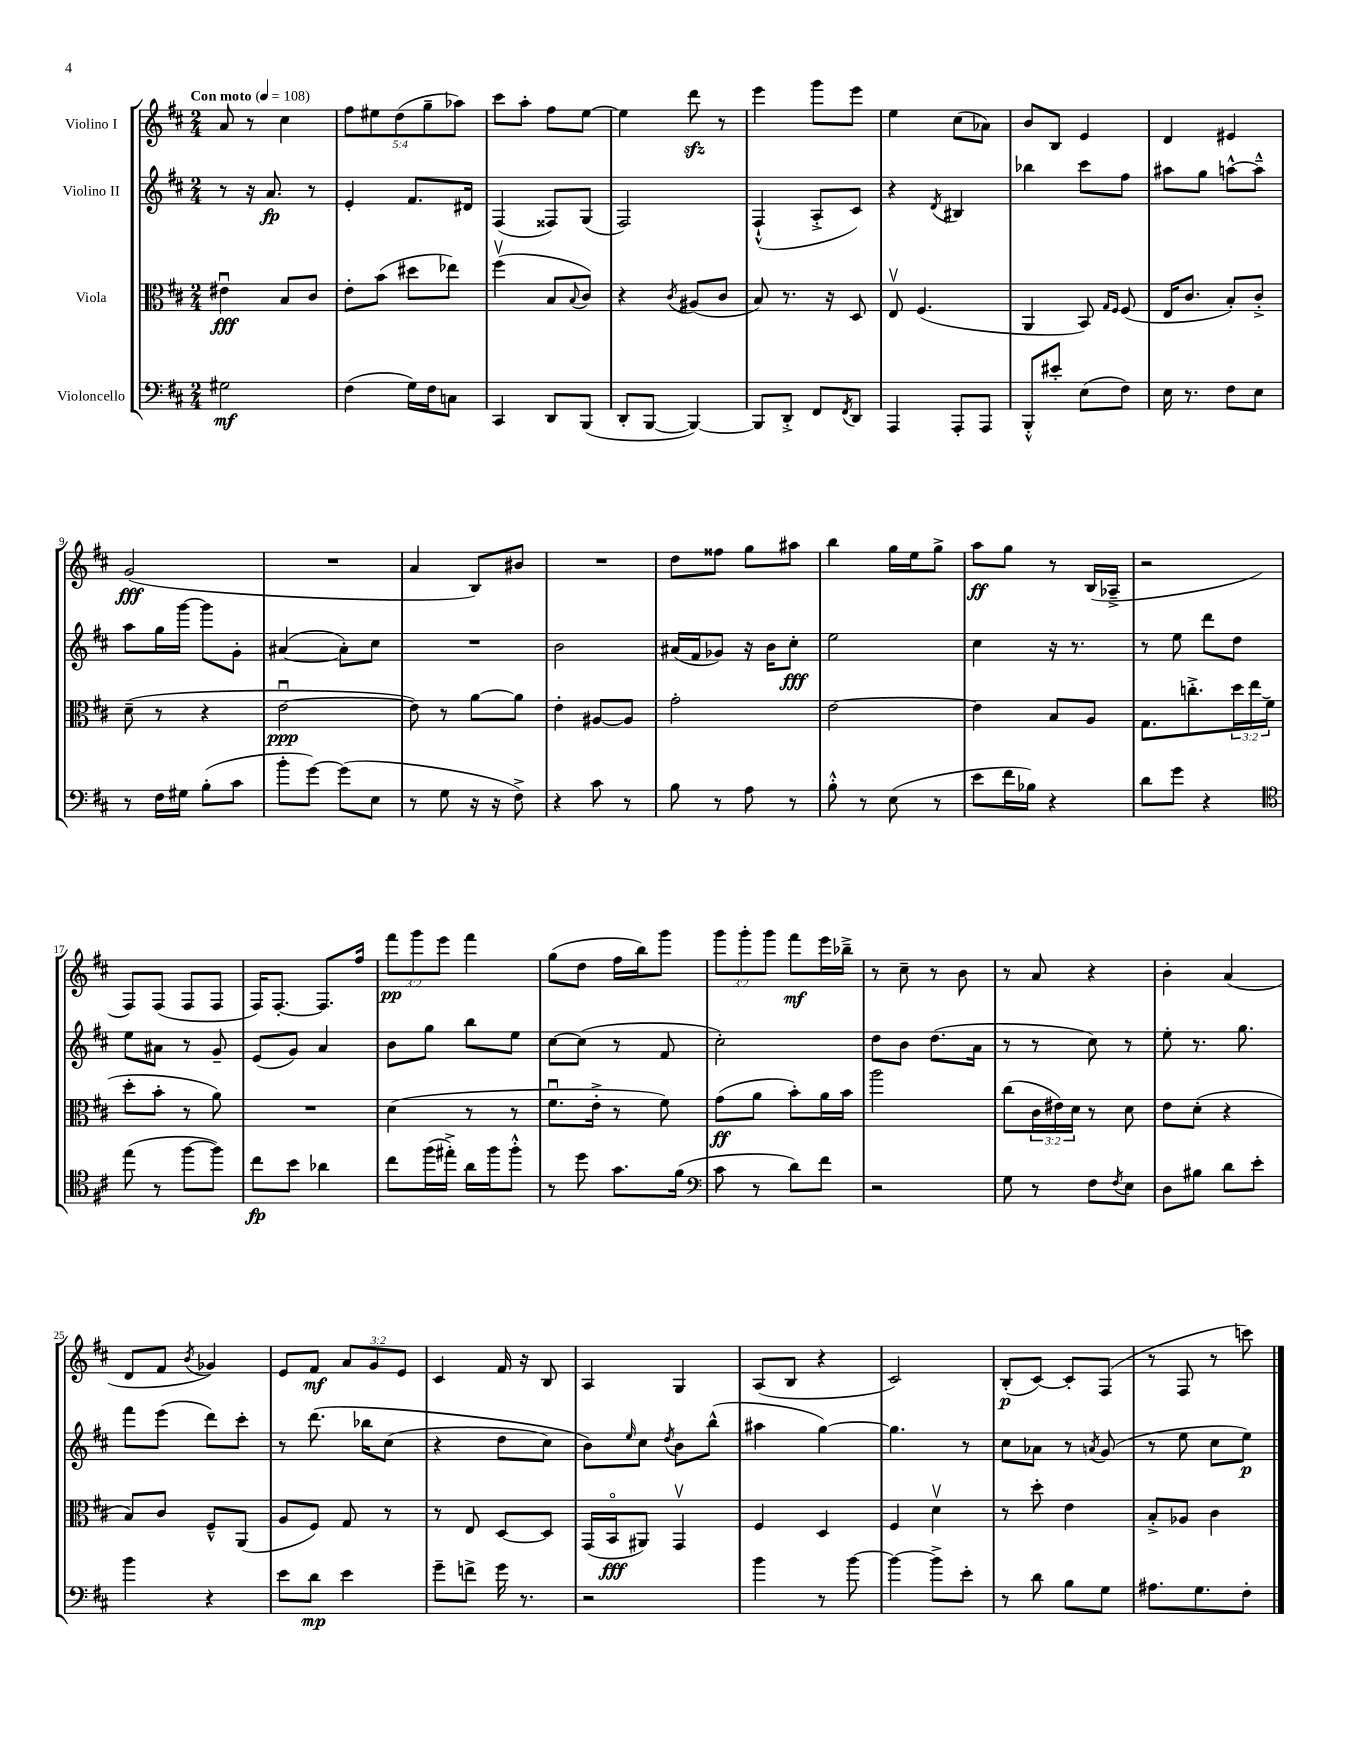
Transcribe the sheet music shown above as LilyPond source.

<<
\new StaffGroup <<
\new Staff = "s0" \with { instrumentName = "Violino I" } {
    \clef treble \key d \major \numericTimeSignature \time 2/4 \override Staff.TupletNumber.text = #tuplet-number::calc-fraction-text \tempo "Con moto" 4 = 108
    a'8 r8 cis''4 |
    \tuplet 5/4 { fis''8 eis''8 d''8( g''8-- aes''8) } |
    cis'''8 a''8-. fis''8 e''8~ |
    e''4 d'''8\sfz r8 |
    e'''4 g'''8 e'''8 |
    e''4 cis''8( aes'8) |
    b'8 b8 e'4 |
    d'4 eis'4 |
    g'2\fff( |
    R2 |
    a'4 b8) bis'8 |
    R2 |
    d''8 fisis''8 g''8 ais''8 |
    b''4 g''16 e''16 g''8-> |
    a''8\ff g''8 r8 b16( aes16---> |
    r2 |
    fis8) fis8( fis8 fis8 |
    fis16) fis8.~-. fis8. fis''16 |
    \tuplet 3/2 { fis'''8\pp g'''8 e'''8 } fis'''4 |
    g''8( d''8 fis''16 b''16) g'''8 |
    \tuplet 3/2 { g'''8 g'''8-. g'''8 } fis'''8\mf e'''16 bes''16---> |
    r8 cis''8-- r8 b'8 |
    r8 a'8 r4 |
    b'4-. a'4( |
    d'8 fis'8 \acciaccatura { b'8 } ges'4) |
    e'8 fis'8\mf \tuplet 3/2 { a'8 g'8 e'8 } |
    cis'4 fis'16 r16 b8 |
    a4 g4 |
    a8( b8 r4 |
    cis'2) |
    b8-.\p( cis'8~) cis'8-. fis8( |
    r8 fis8 r8 c'''8) \bar "|." |
}
\new Staff = "s1" \with { instrumentName = "Violino II" } {
    \clef treble \key d \major \numericTimeSignature \time 2/4
    r8 r16 a'8.\fp r8 |
    e'4-. fis'8. dis'16 |
    fis4( fisis8) g8( |
    fis2) |
    fis4-!-^( a8-.-> cis'8) |
    r4 \acciaccatura { d'8 } bis4 |
    bes''4 cis'''8 fis''8 |
    ais''8 g''8 a''8~-^ a''8---^ |
    a''8 g''16 g'''16~ g'''8 g'8-. |
    ais'4~( ais'8-.) cis''8 |
    R2 |
    b'2 |
    ais'16( fis'16 ges'8) r16 b'16 cis''8-.\fff |
    e''2 |
    cis''4 r16 r8. |
    r8 e''8 d'''8 d''8 |
    e''8 ais'8 r8 g'8-- |
    e'8( g'8) a'4 |
    b'8 g''8 b''8 e''8 |
    cis''8~ cis''8( r8 fis'8 |
    cis''2-.) |
    d''8 b'8 d''8.( a'16 |
    r8 r8 cis''8) r8 |
    e''8-. r8. g''8. |
    fis'''8 e'''8( d'''8) cis'''8-. |
    r8 d'''8.\( bes''16 cis''8( |
    r4 d''8 cis''8) |
    b'8\) \grace { e''16 } cis''8 \acciaccatura { d''8 } b'8 b''8-^( |
    ais''4 g''4~) |
    g''4. r8 |
    cis''8 aes'8 r8 \acciaccatura { a'8 } g'8( |
    r8 e''8 cis''8 e''8\p) \bar "|." |
}
\new Staff = "s2" \with { instrumentName = "Viola" } {
    \clef alto \key d \major \numericTimeSignature \time 2/4 \override Staff.TupletNumber.text = #tuplet-number::calc-fraction-text
    eis'4\downbow\fff b8 cis'8 |
    e'8-. b'8( dis''8 ees''8) |
    fis''4\upbow( b8 \appoggiatura { b8 } cis'8) |
    r4 \acciaccatura { cis'8 } ais8( cis'8 |
    b8) r8. r16 d8 |
    e8\upbow fis4.( |
    a,4 b,8) \grace { g16 fis16 } fis8( |
    e16 cis'8. b8-.) cis'8-.-> |
    d'8--( r8 r4 |
    e'2~\downbow\ppp |
    e'8) r8 a'8~ a'8 |
    e'4-. ais8~ ais8 |
    g'2-. |
    e'2~ |
    e'4 b8 a8 |
    g8. c''8.-.-> \tuplet 3/2 { d''16 e''16 fis'16( } |
    d''8-. b'8-. r8 a'8) |
    R2 |
    d'4( r8 r8 |
    fis'8.\downbow e'16-.-> r8 fis'8) |
    g'8\ff( a'8 b'8-.) a'16 b'16 |
    a''2 |
    cis''8( \tuplet 3/2 { cis'16 eis'16) d'16 } r8 d'8 |
    e'8 d'8-.( r4 |
    b8) cis'8 fis8---^ a,8( |
    a8 fis8) g8 r8 |
    r8 e8 d8~ d8 |
    g,16( b,16\flageolet\fff ais,8) g,4\upbow |
    fis4 d4 |
    fis4 d'4\upbow |
    r8 d''8-. e'4 |
    b8-.-> aes8 cis'4 \bar "|." |
}
\new Staff = "s3" \with { instrumentName = "Violoncello" } {
    \clef bass \key d \major \numericTimeSignature \time 2/4
    gis2\mf |
    fis4( g16) fis16 c8 |
    cis,4 d,8 b,,8( |
    d,8-. b,,8~ b,,4~) |
    b,,8 d,8-.-> fis,8 \acciaccatura { fis,8 } d,8 |
    a,,4 a,,8-. a,,8 |
    b,,8-.-^ eis'8-. e8( fis8) |
    e16 r8. fis8 e8 |
    r8 fis16 gis16 b8-.( cis'8 |
    b'8-. g'8~) g'8( e8 |
    r8 g8 r16 r16 fis8->) |
    r4 cis'8 r8 |
    b8 r8 a8 r8 |
    b8-.-^ r8 e8( r8 |
    e'8 fis'16 bes16) r4 |
    d'8 g'8 r4 |
    \clef tenor e''8( r8 fis''8~ fis''8) |
    cis''8\fp b'8 aes'4 |
    cis''8 fis''16( eis''16-.->) a'16 fis''16 fis''8-.-^ |
    r8 d''8 g'8. fis'16( |
    \clef bass cis'8 r8 d'8) fis'8 |
    r2 |
    g8 r8 fis8 \acciaccatura { fis8 } e8 |
    d8 bis8 d'8 e'8-. |
    b'4 r4 |
    e'8 d'8\mp e'4 |
    g'8-- f'8-> g'16 r8. |
    r2 |
    b'4 r8 b'8~ |
    b'4~ b'8-> e'8-. |
    r8 d'8 b8 g8 |
    ais8. g8. fis8-. \bar "|." |
}
>>
>>
